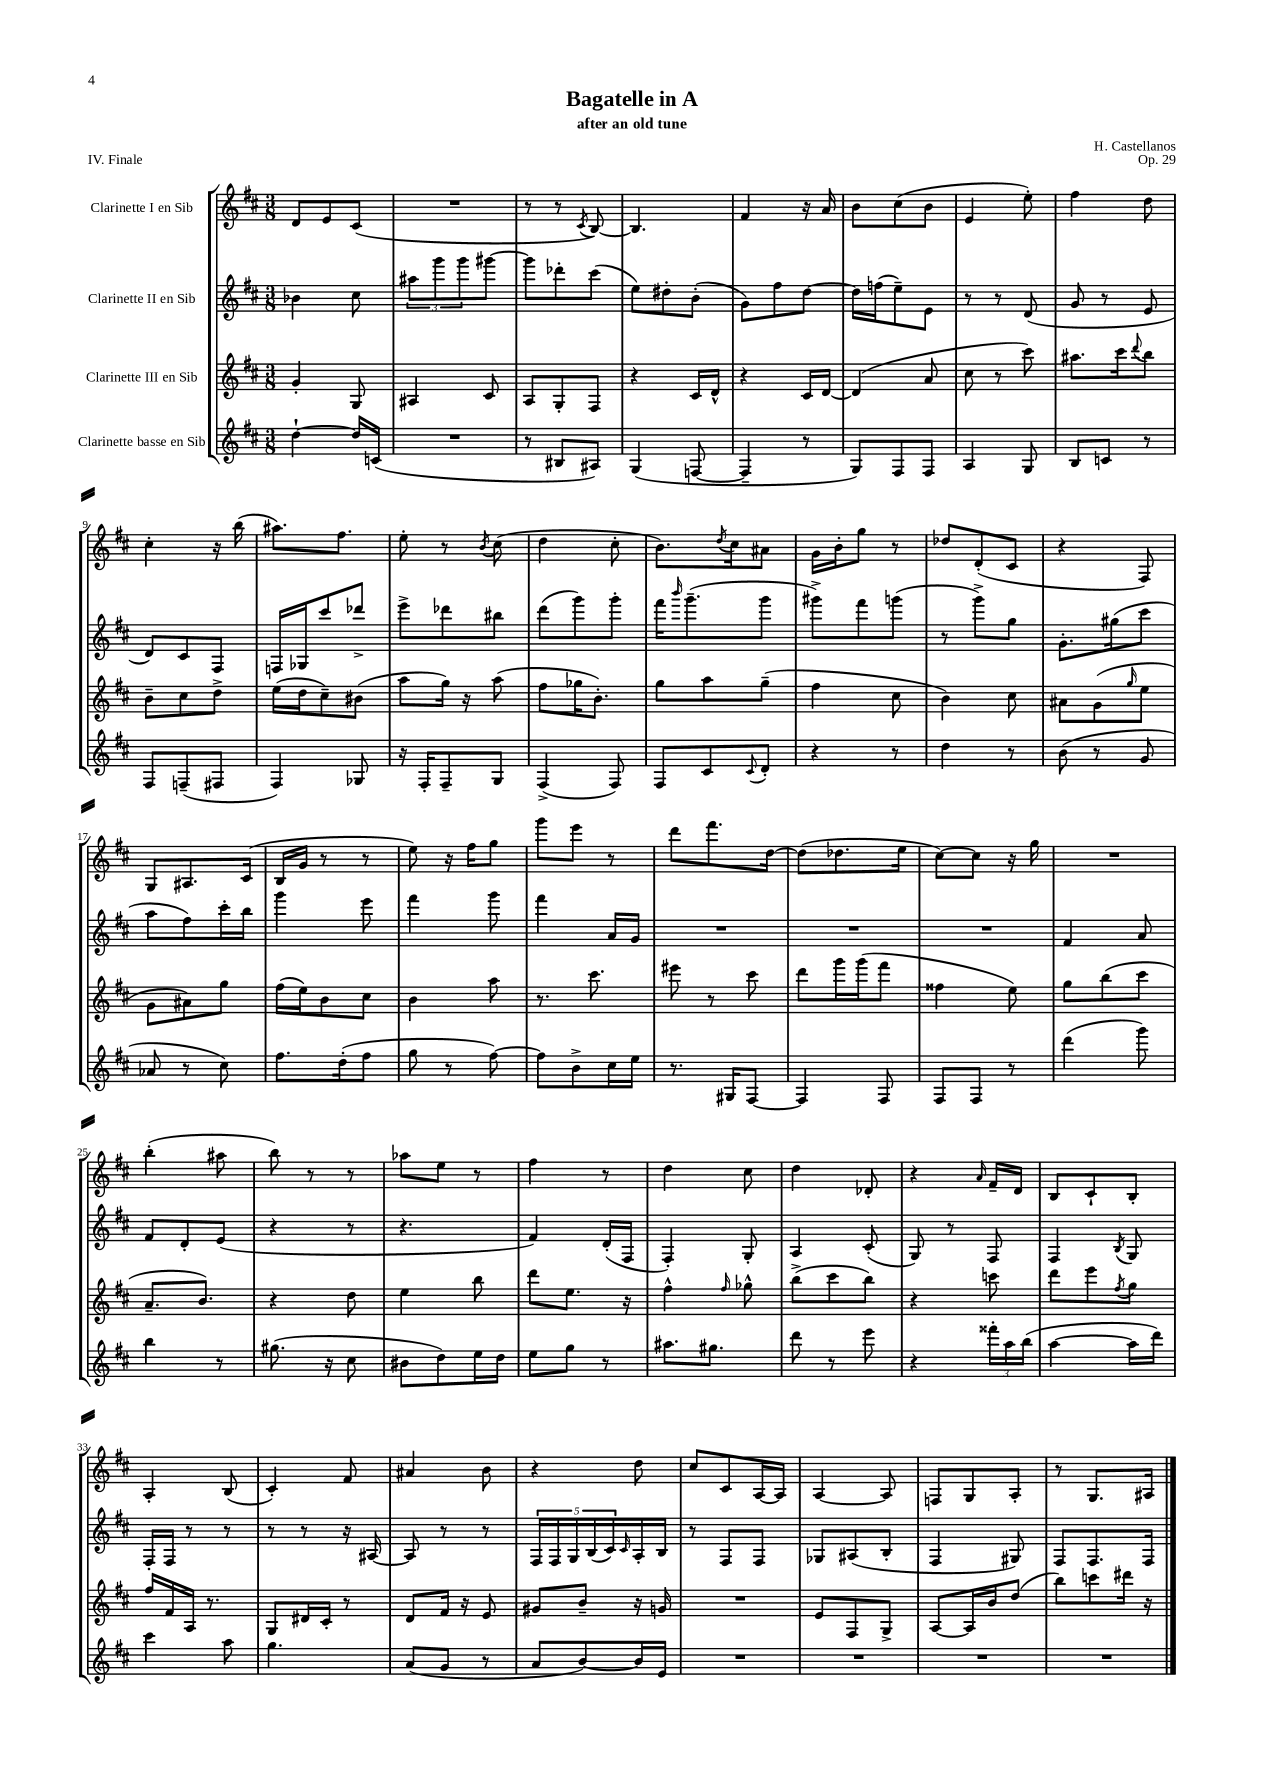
\header { title = "Bagatelle in A" composer = "H. Castellanos" subtitle = "after an old tune" opus = "Op. 29" piece = "IV. Finale" }
<<
\new StaffGroup <<
\new Staff = "s0" \with { instrumentName = "Clarinette I en Sib" } {
    \clef treble \key d \major \numericTimeSignature \time 3/8
    d'8 e'8 cis'8( |
    R4. |
    r8 r8 \acciaccatura { cis'8 } b8~) |
    b4. |
    fis'4 r16 a'16 |
    b'8 cis''8( b'8 |
    e'4 e''8-.) |
    fis''4 d''8 |
    cis''4-. r16 b''16( |
    ais''8.) fis''8. |
    e''8-. r8 \acciaccatura { b'8 } cis''8( |
    d''4 cis''8-. |
    b'8.) \acciaccatura { d''8 } cis''16 ais'8 |
    g'16 b'16-. g''8 r8 |
    des''8 d'8-.( cis'8 |
    r4 fis8) |
    g8 ais8. cis'16( |
    b16 g'16 r8 r8 |
    e''8) r16 fis''16 g''8 |
    g'''8 e'''8 r8 |
    d'''8 fis'''8. d''16~ |
    d''8( des''8. e''16 |
    cis''8~) cis''8 r16 g''16 |
    R4. |
    b''4-.( ais''8 |
    b''8) r8 r8 |
    aes''8 e''8 r8 |
    fis''4 r8 |
    d''4 cis''8 |
    d''4 des'8-. |
    r4 \grace { a'16 } fis'16-- d'16 |
    b8 cis'8-! b8-. |
    a4-. b8( |
    cis'4-.) fis'8 |
    ais'4 b'8 |
    r4 d''8 |
    cis''8 cis'8 a16~ a16 |
    a4~ a8 |
    f8 g8 a8-. |
    r8 g8. ais16 \bar "|." |
}
\new Staff = "s1" \with { instrumentName = "Clarinette II en Sib" } {
    \clef treble \key d \major \numericTimeSignature \time 3/8
    bes'4 cis''8 |
    \tuplet 3/2 { ais''8 g'''8 g'''8 } gis'''8~ |
    gis'''8 des'''8-. cis'''8( |
    e''8) dis''8-. b'8-.( |
    g'8) fis''8 d''8~ |
    d''16 f''16( e''8--) e'8 |
    r8 r8 d'8( |
    g'8 r8 e'8 |
    d'8) cis'8 fis8 |
    f16 ges16 cis'''8 des'''8-> |
    e'''8-> des'''8 bis''8 |
    d'''8( g'''8) g'''8-. |
    fis'''16 \grace { b'''16 } g'''8.--( g'''8 |
    gis'''8->) fis'''8 g'''8( |
    r8 g'''8->) g''8 |
    g'8.-. gis''16( cis'''8 |
    a''8 fis''8) cis'''16-. b''16 |
    g'''4 e'''8 |
    fis'''4 g'''8 |
    fis'''4 a'16 g'16 |
    R4. |
    R4. |
    R4. |
    fis'4 a'8 |
    fis'8 d'8-. e'8( |
    r4 r8 |
    r4. |
    fis'4) d'16-.( fis16 |
    fis4-.) g8-. |
    a4 cis'8-.( |
    g8) r8 fis8 |
    fis4 \acciaccatura { b8 } g8 |
    fis16-. fis16 r8 r8 |
    r8 r8 r16 ais16~ |
    ais8 r8 r8 |
    \tuplet 5/4 { fis16 fis16 g16 b16( cis'16) } \grace { cis'16 } a16-. b16 |
    r8 fis8 fis8 |
    ges8 ais8( b8-. |
    fis4 gis8) |
    fis8 fis8. fis16 \bar "|." |
}
\new Staff = "s2" \with { instrumentName = "Clarinette III en Sib" } {
    \clef treble \key d \major \numericTimeSignature \time 3/8
    g'4-. g8 |
    ais4 cis'8 |
    a8 g8-. fis8 |
    r4 cis'16 d'16-^ |
    r4 cis'16 d'16~ |
    d'4( a'8 |
    cis''8 r8 cis'''8) |
    ais''8. cis'''16 \appoggiatura { d'''8 } b''8 |
    b'8-- cis''8 d''8-> |
    e''16( d''16 cis''8--) bis'8( |
    a''8 g''16) r16 a''8( |
    fis''8 ges''16 b'8.-.) |
    g''8 a''8 g''8--( |
    fis''4 cis''8 |
    b'4) cis''8 |
    ais'8 g'8( \grace { g''16 } e''8 |
    g'8 ais'8) g''8 |
    fis''16( e''16) b'8 cis''8 |
    b'4 a''8 |
    r8. cis'''8. |
    eis'''8 r8 cis'''8 |
    d'''8 g'''16 g'''16( fis'''8 |
    fisis''4 e''8) |
    g''8 b''8( cis'''8 |
    a'8.-- b'8.) |
    r4 d''8 |
    e''4 b''8 |
    d'''8 e''8. r16 |
    fis''4-^ \grace { fis''16 } ges''8-^ |
    b''8->( cis'''8 b''8) |
    r4 c'''8 |
    d'''8 e'''8 \acciaccatura { fis''8 } g''8 |
    fis''16 fis'16 a16 r8. |
    g8 dis'16 cis'16-. r8 |
    d'8 fis'16 r16 e'8 |
    gis'8 b'8-- r16 g'16 |
    R4. |
    e'8 fis8 g8-> |
    a8~ a16 b'16 d''8( |
    b''8) c'''8 dis'''16 r16 \bar "|." |
}
\new Staff = "s3" \with { instrumentName = "Clarinette basse en Sib" } {
    \clef treble \key d \major \numericTimeSignature \time 3/8
    d''4~-! d''16 c'16( |
    R4. |
    r8 bis8 ais8) |
    g4( f8~ |
    f4-- r8 |
    g8) fis8 fis8 |
    a4 g8 |
    b8 c'8 r8 |
    fis8 f8--( fis8 |
    fis4) ges8 |
    r16 fis16-. fis8-- g8 |
    fis4->( fis8) |
    fis8 cis'8 \appoggiatura { cis'8 } d'8-. |
    r4 r8 |
    d''4 r8 |
    b'8( r8 g'8 |
    aes'8 r8 cis''8) |
    fis''8. d''16-.( fis''8 |
    g''8 r8 fis''8~) |
    fis''8 b'8-> cis''16 e''16 |
    r8. gis16 fis8~ |
    fis4 fis8 |
    fis8 fis8 r8 |
    d'''4( g'''8) |
    b''4 r8 |
    gis''8.( r16 cis''8 |
    bis'8 d''8) e''16 d''16 |
    e''8 g''8 r8 |
    ais''8. gis''8. |
    d'''8 r8 e'''8 |
    r4 \tuplet 3/2 { fisis'''16-. a''16 b''16( } |
    a''4~ a''16 d'''16) |
    cis'''4 a''8 |
    g''4. |
    a'8( g'8 r8 |
    a'8 b'8~) b'16 e'16 |
    R4. |
    R4. |
    R4. |
    R4. \bar "|." |
}
>>
>>
